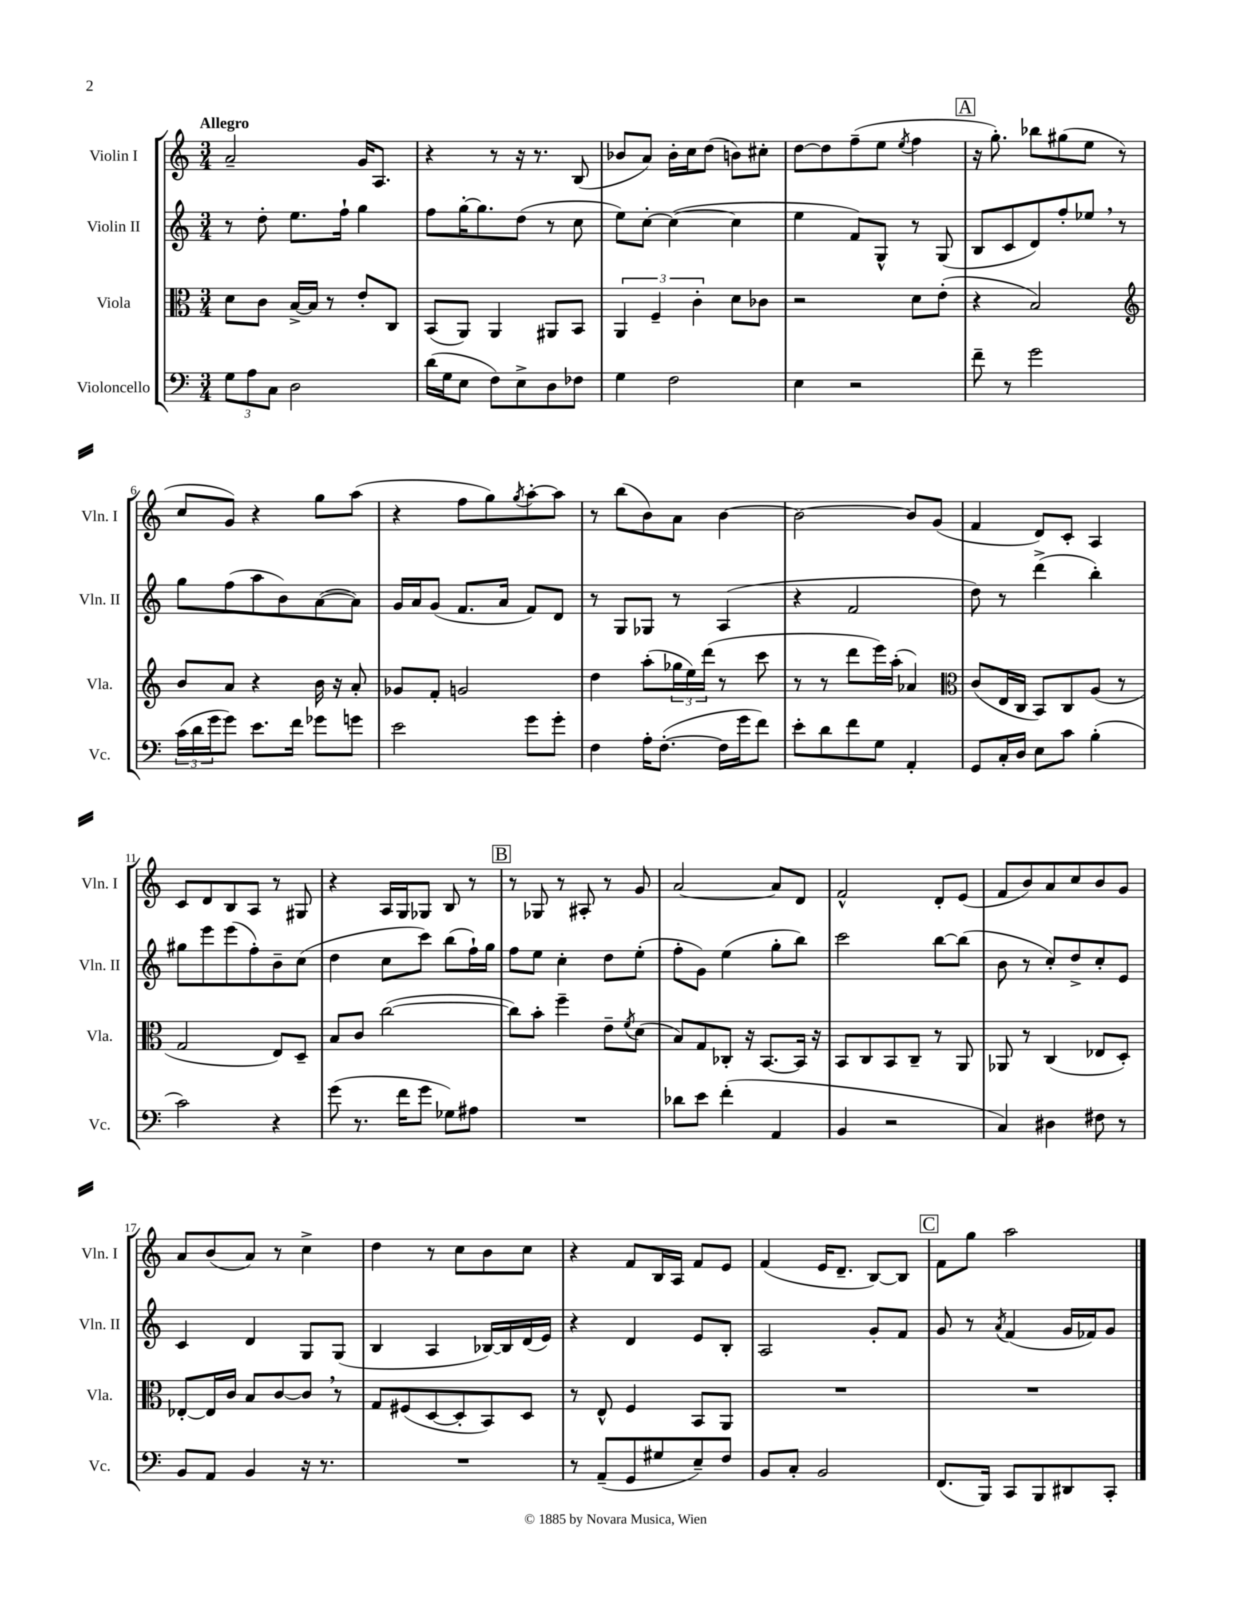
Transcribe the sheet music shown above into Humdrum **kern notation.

**kern	**kern	**kern	**kern
*staff4	*staff3	*staff2	*staff1
*clefF4	*clefC3	*clefG2	*clefG2
*k[]	*k[]	*k[]	*k[]
*M3/4	*M3/4	*M3/4	*M3/4
12G	8d	8r	2a~
12A	.	.	.
.	8c	8dd'	.
12C	.	.	.
2D	[16B^	8.ee	.
.	16B]	.	.
.	8r	.	.
.	.	16ff`	.
.	8e'	4gg	16g
.	.	.	8.A
.	8C	.	.
=	=	=	=
(16d	(8BB	8ff	4r
16G	.	.	.
8E	8AA)	[16gg'	.
.	.	8.gg]	.
8F)	4AA	.	8r
8E^	.	(8dd	16r
.	.	.	8.r
8D	8AA#	8r	.
8F-	8BB	8cc	(8B
=	=	=	=
4G	6AA	8ee)	8b-
.	.	[8cc'	8a)
.	6F~	.	.
2F	.	(4cc_	16b-'
.	.	.	16cc
.	6c'	.	.
.	.	.	(8dd
.	8d	4cc]	8b)
.	8c-	.	8cc#'
=	=	=	=
4E	2r	4ee	[8dd
.	.	.	8dd]
2r	.	8f)	(8ff~
.	.	8G^^	8ee
.	.	.	8qee
.	8d	8r	4ff
.	(8e'	(8G	.
=	=	=	=
8f~	4r	8B	16r
.	.	.	8.gg')
8r	.	8c	.
2g	2B)	8d)	8bb-
.	.	8ff'	(8gg#
.	.	8ee-	8ee
.	.	8r	8r
=	=	=	=
*	*clefG2	*	*
(24c	8b	8gg	8cc
24d	.	.	.
24g	.	.	.
8g)	8a	(8ff	8g)
8.e	4r	8aa	4r
.	.	8b)	.
16f	.	.	.
8g-	16b	([8a	8gg
.	16r	.	.
8g	8a'	8a])	(8aa
=	=	=	=
2e	8g-	16g	4r
.	.	16a	.
.	8f'	(8g	.
.	2g	8.f	8ff
.	.	.	8gg)
.	.	16a	.
.	.	.	8qgg
8g	.	8f)	[8aa'
8g'	.	8d	8aa]
=	=	=	=
4F	4dd	8r	8r
.	.	8G	(8bb
16A'	(8aa'	8G-	8b)
([8.F'	.	.	.
.	24gg-	8r	8a
.	24ee)	.	.
.	(24ddd	.	.
16F]	8r	(4A	[4b
16g	.	.	.
8f)	8ccc	.	.
=	=	=	=
8e'	8r	4r	2b_
8d	8r	.	.
8f	8ddd	2f	.
8G	16eee)	.	.
.	(16aa'	.	.
4AA'	4a-)	.	8b]
.	.	.	(8g
=	=	=	=
*	*clefC3	*	*
8GG	(8c	8dd)	4f
16C'	16E	8r	.
16D	16C	.	.
8E	8BB)	(4ddd^	8d)
8c	8C	.	8c'
(4B'	(8A	4bb')	4A
.	8r	.	.
=	=	=	=
2c)	2G	8gg#	8c
.	.	8eee	8d
.	.	(8eee	8B
.	.	8ff')	8A
4r	8E)	8b~	8r
.	8D~	(8cc	8G#
=	=	=	=
(8g	8B	4dd	4r
8.r	8c	.	.
.	([2cc	8cc	16A
16f	.	.	16G
8g	.	8ccc)	8G-
8G-)	.	(8bb	8B
8A#	.	16ff`)	8r
.	.	16gg	.
=	=	=	=
2.r	8cc])	8ff	8r
.	8b'	8ee	8G-
.	4ff~	4cc'	8r
.	.	.	8A#'
.	8e~	8dd	8r
.	8qf	.	.
.	(8d	(8ee'	8g
=	=	=	=
8d-	8B)	8ff'	[2a
8e	8G	8g)	.
(4f'	8C-'	(4ee	.
.	16r	.	.
.	[8.BB	.	.
4AA	.	8gg'	8a]
.	16BB]	8bb)	8d
.	16r	.	.
=	=	=	=
4BB	8BB	2ccc	2f^^
.	8C	.	.
2r	8BB	.	.
.	8C~	.	.
.	8r	[8bb	8d'
.	8AA	(8bb]	(8e
=	=	=	=
4C)	8AA-	8b	8f
.	8r	8r	8b)
4D#	(4C	8cc')	8a
.	.	8dd^	8cc
8F#	8E-	8cc'	8b
8r	8D')	8e	8g
=	=	=	=
8BB	[8E-'	4c	8a
8AA	16E-]	.	(8b
.	16c	.	.
4BB	8B	4d	8a)
.	[8c	.	8r
16r	8c]	8G	4cc^
8.r	.	.	.
.	8r	(8G	.
=	=	=	=
2.r	8G	4B	4dd
.	(8F#	.	.
.	[8D	4A	8r
.	8D']	.	8cc
.	8BB)	[16B-)	8b
.	.	16B-]	.
.	8D	(16d	8cc
.	.	16e)	.
=	=	=	=
8r	8r	4r	4r
(8AA~	8E^^	.	.
8GG	4F	4d	8f
8G#	.	.	16B
.	.	.	16A
8E~)	8BB	8e	8f
8F	8AA	8B'	8e
=	=	=	=
8BB	2.r	2A	(4f
8C'	.	.	.
2BB	.	.	16e
.	.	.	8.d~
.	.	8g'	[8B)
.	.	8f	8B]
=	=	=	=
(8.FF	2.r	8g	8f
.	.	8r	8gg
16BBB)	.	.	.
.	.	8qa	.
8CC	.	(4f	2aa
8BBB	.	.	.
8DD#	.	16g	.
.	.	16f-)	.
8CC'	.	8g	.
==	==	==	==
*-	*-	*-	*-
